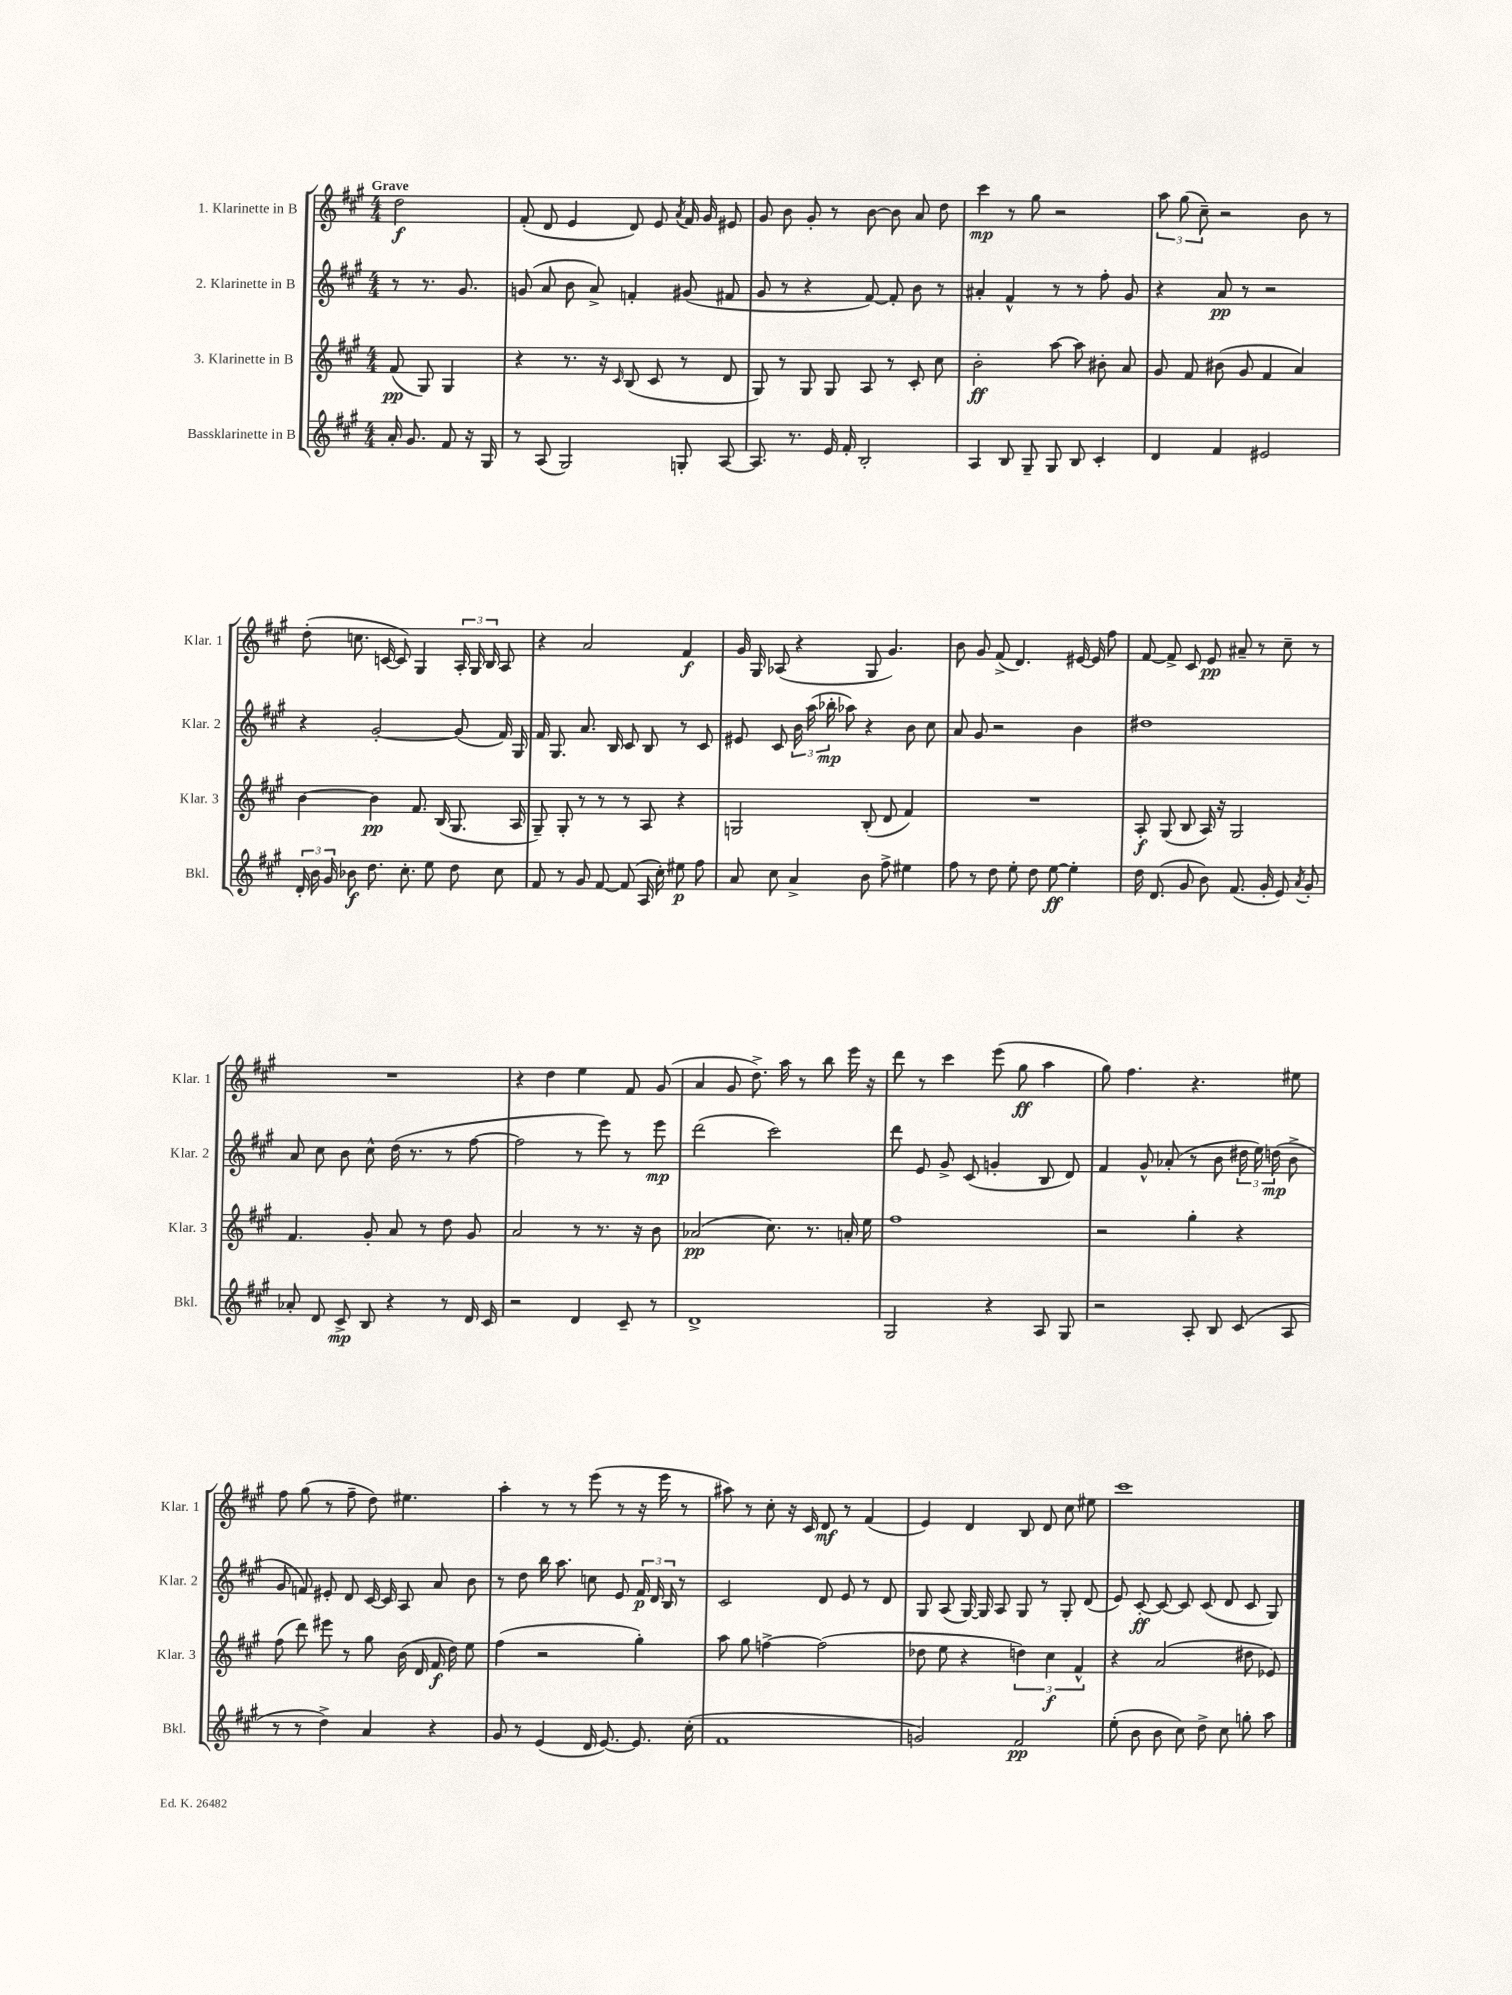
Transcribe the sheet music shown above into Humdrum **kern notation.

**kern	**dynam	**kern	**dynam	**kern	**dynam	**kern	**dynam
*part4	*part4	*part3	*part3	*part2	*part2	*part1	*part1
*staff4	*staff4	*staff3	*staff3	*staff2	*staff2	*staff1	*staff1
*I"Bassklarinette in B	*	*I"3. Klarinette in B	*	*I"2. Klarinette in B	*	*I"1. Klarinette in B	*
*I'Bkl.	*	*I'Klar. 3	*	*I'Klar. 2	*	*I'Klar. 1	*
*clefG2	*	*clefG2	*	*clefG2	*	*clefG2	*
*k[f#c#g#]	*	*k[f#c#g#]	*	*k[f#c#g#]	*	*k[f#c#g#]	*
*M4/4	*	*M4/4	*	*M4/4	*	*M4/4	*
=	=	=	=	=	=	=	=
!	!	!	!	!	!	!LO:TX:a:B:t=Grave	!
16a'/	.	(8f#/	pp	8r	.	2dd\	f
8.g#/	.	.	.	.	.	.	.
.	.	8G#/)	.	8.r	.	.	.
8f#/	.	4G#/	.	.	.	.	.
.	.	.	.	8.g#/	.	.	.
16r	.	.	.	.	.	.	.
16G#/	.	.	.	.	.	.	.
=1	=1	=1	=1	=1	=1	=1	=1
8r	.	4r	.	(8gn/	.	(8f#'/	.
(8A/	.	.	.	8a/	.	8d/	.
2G#/)	.	8.r	.	8b\	.	4e/	.
.	.	.	.	8a^/)	.	.	.
.	.	16r	.	.	.	.	.
.	.	16qqc#/	.	.	.	.	.
.	.	(8B/	.	4fn'/	.	8d/)	.
.	.	8c#/	.	.	.	8e/	.
.	.	.	.	.	.	8qa/	.
8Gn'/	.	8r	.	(8g#X/	.	16f#/	.
.	.	.	.	.	.	16g#/	.
[8A/	.	8d/	.	8f#X/	.	8e#X/	.
=2	=2	=2	=2	=2	=2	=2	=2
8.A/]	.	8G#/)	.	8g#/	.	8g#/	.
.	.	8r	.	8r	.	8b\	.
8.r	.	.	.	.	.	.	.
.	.	8G#/	.	4r	.	8g#'/	.
16e/	.	8G#/	.	.	.	8r	.
16f#'/	.	.	.	.	.	.	.
2B'/	.	8A/	.	[8f#/)	.	[8b\	.
.	.	8r	.	8f#'/]	.	8b\]	.
.	.	8c#'/	.	8b\	.	8a/	.
.	.	8cc#\	.	8r	.	8dd\	.
=3	=3	=3	=3	=3	=3	=3	=3
4A/	.	2b'\	ff	4a#X'/	.	4ccc#\	mp
8B/	.	.	.	4f#^^/	.	8r	.
8G#~/	.	.	.	.	.	8gg#\	.
8G#/	.	[8aa\	.	8r	.	2r	.
8B/	.	8aa\]	.	8r	.	.	.
4c#'/	.	8b#X'\	.	8ff#'\	.	.	.
.	.	8a/	.	8g#/	.	.	.
=4	=4	=4	=4	=4	=4	=4	=4
4d/	.	8g#/	.	4r	.	12aa\	.
.	.	.	.	.	.	(12gg#\	.
.	.	8f#/	.	.	.	.	.
.	.	.	.	.	.	12cc#~\)	.
4f#/	.	(8b#X\	.	8a/	pp	2r	.
.	.	8g#/	.	8r	.	.	.
2e#X/	.	4f#/	.	2r	.	.	.
.	.	4a/)	.	.	.	8b\	.
.	.	.	.	.	.	8r	.
!!LO:LB:g=z
=5	=5	=5	=5	=5	=5	=5	=5
24d'/	.	[4b\	.	4r	.	(8dd'\	.
24b\	.	.	.	.	.	.	.
24g#/	.	.	.	.	.	.	.
8b-X\	f	.	.	.	.	8.ccn\	.
8.dd\	.	4b\]	pp	[2g#'/	.	.	.
.	.	.	.	.	.	[16cn/	.
.	.	.	.	.	.	8c/])	.
8.cc#'\	.	.	.	.	.	.	.
.	.	8.f#/	.	.	.	4G#/	.
8ee\	.	.	.	.	.	.	.
.	.	(16B/	.	.	.	.	.
8dd\	.	8.G#/	.	(8g#/]	.	24A'/	.
.	.	.	.	.	.	24G#/	.
.	.	.	.	.	.	24B/	.
8cc#\	.	.	.	16f#/)	.	8A/	.
.	.	16A/	.	16G#/	.	.	.
=6	=6	=6	=6	=6	=6	=6	=6
8f#/	.	8G#~/)	.	16f#/	.	4r	.
.	.	.	.	8.G#/	.	.	.
8r	.	8G#'/	.	.	.	.	.
8g#/	.	8r	.	8.a/	.	2a/	.
[8f#/	.	8r	.	.	.	.	.
.	.	.	.	16B/	.	.	.
(8f#/]	.	8r	.	8c#/	.	.	.
16A/	.	8A/	.	8B/	.	.	.
16cc#'\)	.	.	.	.	.	.	.
8ee#X\	p	4r	.	8r	.	4f#/	f
8ff#\	.	.	.	8c#/	.	.	.
=7	=7	=7	=7	=7	=7	=7	=7
8a/	.	2Gn/	.	8e#X/	.	16g#/	.
.	.	.	.	.	.	16G#/	.
8cc#\	.	.	.	8c#/	.	(8A-X/	.
4a^/	.	.	.	24b\	.	4r	.
.	.	.	.	(24aa\	.	.	.
.	.	.	.	24bb-X'\	mp	.	.
.	.	.	.	8aa-X\)	.	.	.
8b\	.	(8B'/	.	4r	.	8G#/	.
8ff#^\	.	8d/	.	.	.	4.g#/)	.
4ee#X\	.	4f#/)	.	8b\	.	.	.
.	.	.	.	8cc#\	.	.	.
=8	=8	=8	=8	=8	=8	=8	=8
8ff#\	.	1r	.	8a/	.	8b\	.
8r	.	.	.	8g#/	.	8g#/	.
8dd\	.	.	.	2r	.	(8f#^/	.
8ee'\	.	.	.	.	.	4.d/)	.
8dd\	.	.	.	.	.	.	.
[8ee\	ff	.	.	.	.	.	.
4ee'\]	.	.	.	4b\	.	[16e#X/	.
.	.	.	.	.	.	16e#/]	.
.	.	.	.	.	.	8ff#\	.
=9	=9	=9	=9	=9	=9	=9	=9
16dd\	.	8A'/	f	1dd#X	.	[8f#/	.
(8.d/	.	.	.	.	.	.	.
.	.	(8G#/	.	.	.	8f#^/]	.
8g#/	.	8B/	.	.	.	8c#/	.
8b\)	.	16A/)	.	.	.	8e/	pp
.	.	16r	.	.	.	.	.
(8.f#/	.	2G#/	.	.	.	8a#X~/	.
.	.	.	.	.	.	8r	.
16g#'/	.	.	.	.	.	.	.
8e/)	.	.	.	.	.	8cc#~\	.
8qa/	.	.	.	.	.	.	.
8g#'/	.	.	.	.	.	8r	.
!!LO:LB:g=z
=10	=10	=10	=10	=10	=10	=10	=10
8a-X'/	.	4.f#/	.	8a/	.	1r	.
8d/	.	.	.	8cc#\	.	.	.
8c#^/	mp	.	.	8b\	.	.	.
8B/	.	8g#'/	.	8cc#^^\	.	.	.
4r	.	8a/	.	(16dd\	.	.	.
.	.	.	.	8.r	.	.	.
.	.	8r	.	.	.	.	.
8r	.	8dd\	.	8r	.	.	.
16d/	.	8g#/	.	[8ff#\	.	.	.
16c#/	.	.	.	.	.	.	.
=11	=11	=11	=11	=11	=11	=11	=11
2r	.	2a/	.	2ff#\]	.	4r	.
.	.	.	.	.	.	4dd\	.
4d/	.	8r	.	8r	.	4ee\	.
.	.	8.r	.	8eee\)	.	.	.
8c#~/	.	.	.	8r	.	8f#/	.
.	.	16r	.	.	.	.	.
8r	.	8b\	.	8eee\	mp	(8g#/	.
=12	=12	=12	=12	=12	=12	=12	=12
1d^	.	(2a-X/	pp	(2ddd\	.	4a/	.
.	.	.	.	.	.	8g#/	.
.	.	.	.	.	.	8.dd^\)	.
.	.	8.cc#\)	.	2ccc#\)	.	.	.
.	.	.	.	.	.	16aa\	.
.	.	.	.	.	.	8r	.
.	.	8.r	.	.	.	.	.
.	.	.	.	.	.	8bb\	.
.	.	16an'/	.	.	.	16eee\	.
.	.	16ee\	.	.	.	16r	.
=13	=13	=13	=13	=13	=13	=13	=13
2G#/	.	1ff#	.	8ddd\	.	8ddd\	.
.	.	.	.	8e/	.	8r	.
.	.	.	.	8g#^/	.	4ccc#\	.
.	.	.	.	(8c#/	.	.	.
4r	.	.	.	4gn'/	.	(8eee\	.
.	.	.	.	.	.	8gg#\	ff
8A/	.	.	.	8B/	.	4aa\	.
8G#/	.	.	.	8d/)	.	.	.
=14	=14	=14	=14	=14	=14	=14	=14
2r	.	2r	.	4f#/	.	8gg#\)	.
.	.	.	.	.	.	4.ff#\	.
.	.	.	.	8g#^^/	.	.	.
.	.	.	.	(8a-X'/	.	.	.
8A'/	.	4gg#'\	.	8r	.	4.r	.
8B/	.	.	.	8b\	.	.	.
(8c#/	.	4r	.	24dd#X\	.	.	.
.	.	.	.	24ee\)	.	.	.
.	.	.	.	(24ddn\	mp	.	.
8A/	.	.	.	8b^\	.	8ee#X\	.
!!LO:LB:g=z
=15	=15	=15	=15	=15	=15	=15	=15
8r	.	(8ff#\	.	8g#/	.	8ff#\	.
8r	.	8ddd\)	.	8fn/)	.	(8gg#\	.
4dd^\)	.	8eee#X\	.	8e#X'/	.	8r	.
.	.	8r	.	8d/	.	8ff#~\	.
4a/	.	8gg#\	.	[16c#/	.	8dd\)	.
.	.	.	.	16c#/]	.	.	.
.	.	(16b\	.	8A/	.	4.ee#X\	.
.	.	16d/	.	.	.	.	.
4r	.	16f#/	f	8a/	.	.	.
.	.	16dd\)	.	.	.	.	.
.	.	8ee\	.	8b\	.	.	.
=16	=16	=16	=16	=16	=16	=16	=16
8g#/	.	(4ff#\	.	8r	.	4aa'\	.
8r	.	.	.	8dd\	.	.	.
(4e/	.	2r	.	16bb\	.	8r	.
.	.	.	.	8.aa\	.	.	.
.	.	.	.	.	.	8r	.
16d/	.	.	.	8ccn\	.	(8eee\	.
[8.e/)	.	.	.	.	.	.	.
.	.	.	.	8e/	.	8r	.
8.e/]	.	4gg#'\)	.	24f#/	p	16r	.
.	.	.	.	24d/	.	.	.
.	.	.	.	.	.	16eee\	.
.	.	.	.	24B/	.	.	.
.	.	.	.	8r	.	8r	.
(16cc#'\	.	.	.	.	.	.	.
=17	=17	=17	=17	=17	=17	=17	=17
1f#	.	8aa\	.	2c#/	.	8aa#X\)	.
.	.	8gg#\	.	.	.	8r	.
.	.	[4ffn^\	.	.	.	8cc#'\	.
.	.	.	.	.	.	16r	.
.	.	.	.	.	.	16c#/	.
.	.	(2ff\]	.	8d/	.	8d/	mf
.	.	.	.	8e/	.	8r	.
.	.	.	.	8r	.	(4f#/	.
.	.	.	.	8d/	.	.	.
=18	=18	=18	=18	=18	=18	=18	=18
2gn/)	.	8dd-X\	.	8G#/	.	4e/)	.
.	.	8ee\	.	(8A/	.	.	.
.	.	4r	.	[16G#/)	.	4d/	.
.	.	.	.	16G#/]	.	.	.
.	.	.	.	8A/	.	.	.
2f#/	pp	6ddn\)	.	8G#/	.	8B/	.
.	.	.	.	8r	.	8d/	.
.	.	6cc#\	f	.	.	.	.
.	.	.	.	8G#'/	.	8cc#\	.
.	.	6f#^^/	.	.	.	.	.
.	.	.	.	(8d/	.	8ee#X\	.
=19	=19	=19	=19	=19	=19	=19	=19
(8ee'\	.	4r	.	8e/)	.	1ccc#	.
8b\	.	.	.	[8c#'/	ff	.	.
8b\	.	(2a/	.	8c#/_	.	.	.
8cc#\)	.	.	.	8c#/]	.	.	.
8dd^\	.	.	.	(8c#/	.	.	.
8cc#\	.	.	.	8d/	.	.	.
8ggn'\	.	8dd#X\	.	8c#/	.	.	.
8aa\	.	8e-X/)	.	8G#/)	.	.	.
==	==	==	==	==	==	==	==
*-	*-	*-	*-	*-	*-	*-	*-
